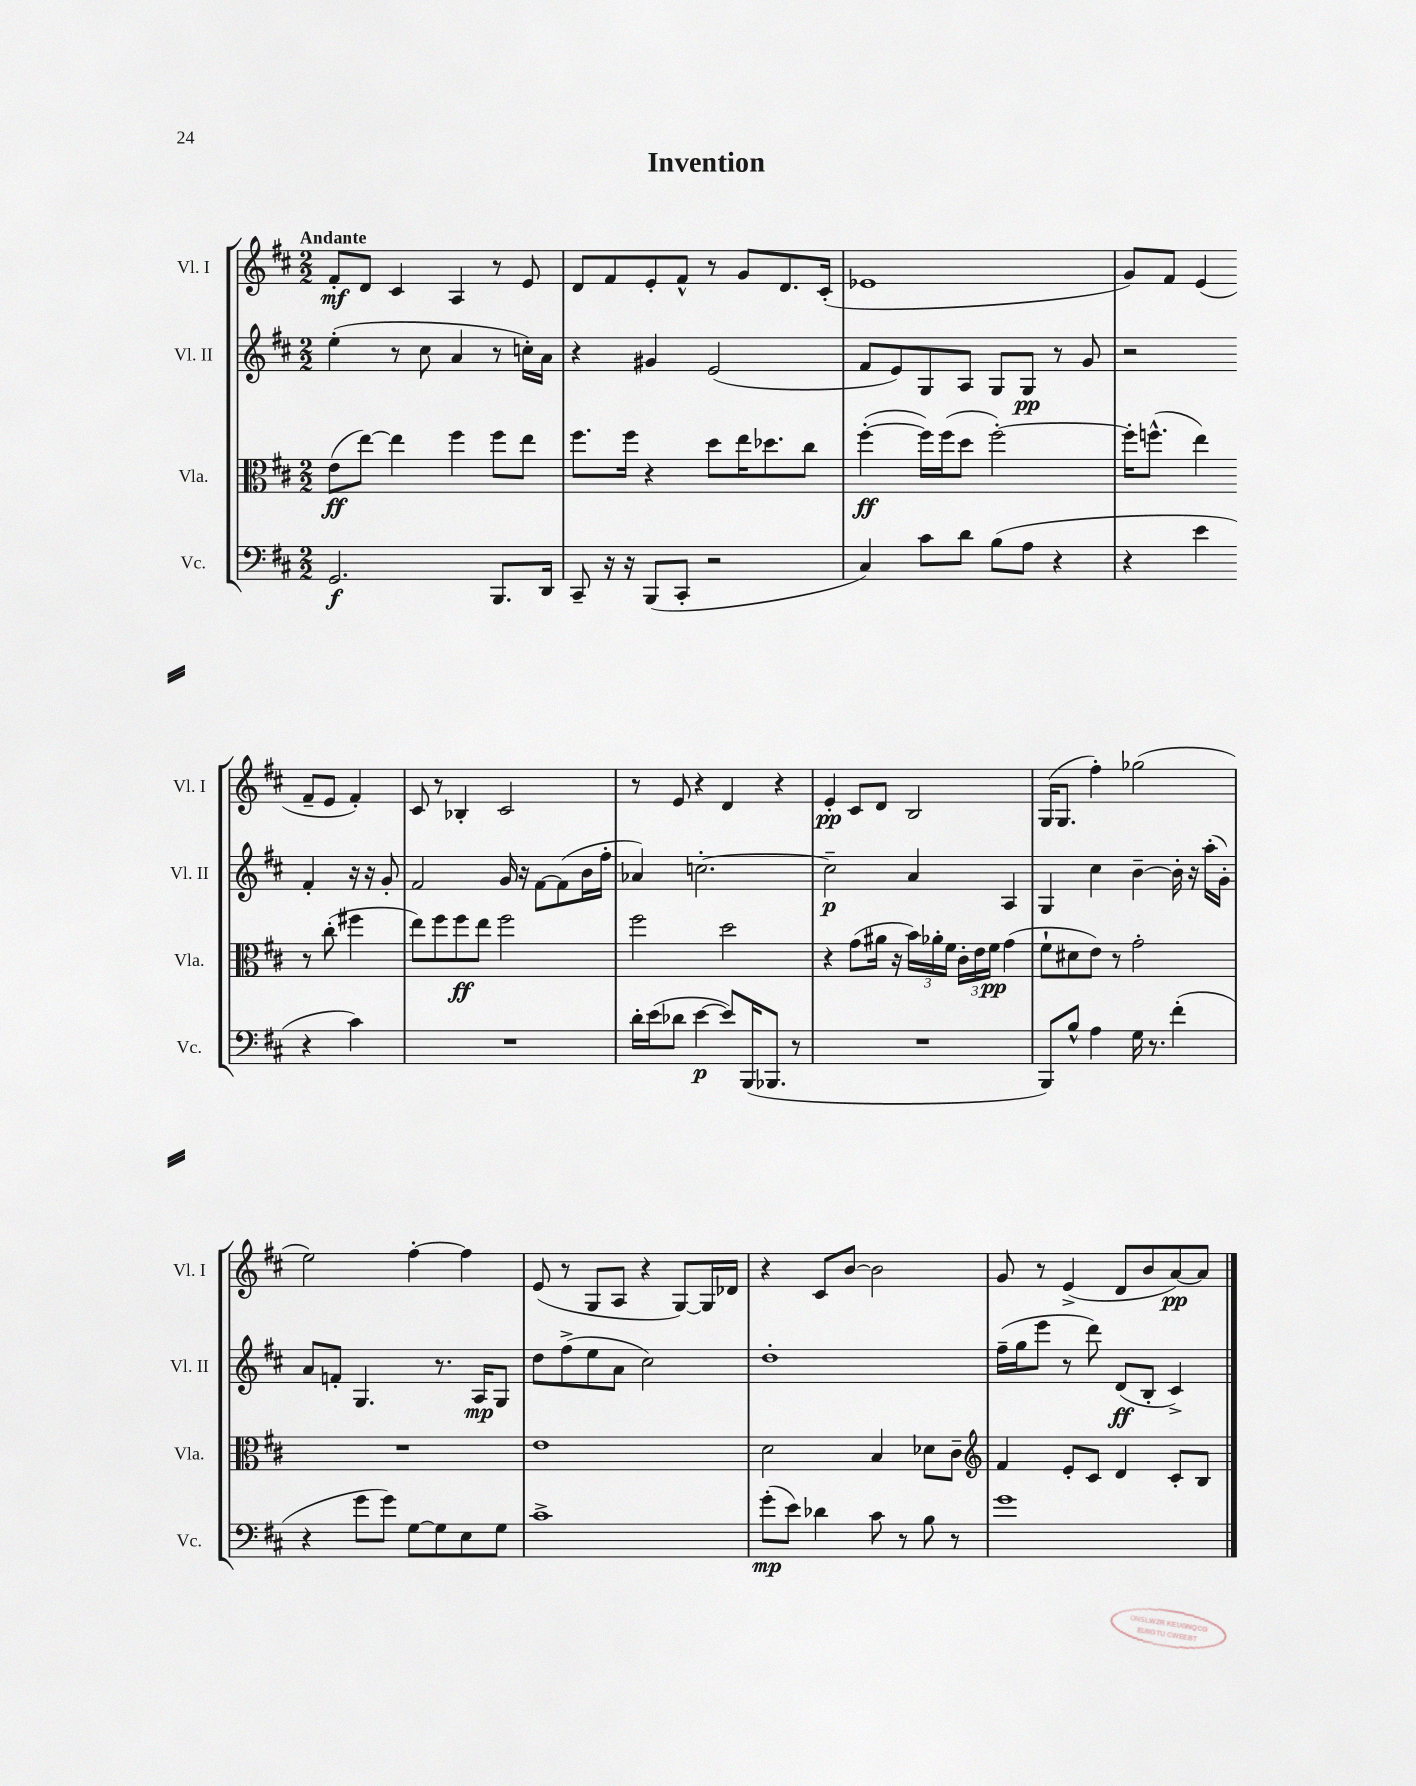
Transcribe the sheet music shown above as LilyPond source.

\header { title = "Invention" }
<<
\new StaffGroup <<
\new Staff = "s0" \with { instrumentName = "Vl. I" shortInstrumentName = "Vl. I" } {
    \clef treble \key d \major \numericTimeSignature \time 2/2 \tempo "Andante"
    \autoBeamOff fis'8[-.\mf d'8] cis'4 a4 r8 e'8 |
    d'8[ fis'8 e'8-. fis'8]-^ r8 g'8[ d'8. cis'16]-.( |
    ees'1 |
    g'8[) fis'8] e'4( fis'8[-- e'8] fis'4-.) |
    cis'8 r8 bes4-. cis'2 |
    r8 e'8 r4 d'4 r4 |
    e'4-.\pp cis'8[ d'8] b2 |
    g16[( g8.] fis''4-.) ges''2( |
    e''2) fis''4~-. fis''4 |
    e'8( r8 g8[ a8] r4 g8[~) g16 des'16] |
    r4 cis'8[ b'8]~ b'2 |
    g'8 r8 e'4->( d'8[ b'8 a'8~\pp) a'8] \bar "|." |
}
\new Staff = "s1" \with { instrumentName = "Vl. II" shortInstrumentName = "Vl. II" } {
    \clef treble \key d \major \numericTimeSignature \time 2/2
    \autoBeamOff e''4-.( r8 cis''8 a'4 r8 c''16[-.) a'16] |
    r4 gis'4 e'2( |
    fis'8[ e'8) g8 a8] g8[ g8]\pp r8 g'8 |
    r2 fis'4-. r16 r16 g'8-. |
    fis'2 g'16 r16 fis'8[~ fis'8( b'16 fis''16]-. |
    aes'4) c''2.~-. |
    c''2--\p a'4 a4 |
    g4 cis''4 b'4~-- b'16-. r16 a''16[-.( g'16]-.) |
    a'8[ f'8]-. g4. r8. a16[\mp g8] |
    d''8[ fis''8->( e''8 a'8] cis''2) |
    d''1-. |
    fis''16[--( g''16 e'''8] r8 d'''8) d'8[\ff( b8]-. cis'4->) \bar "|." |
}
\new Staff = "s2" \with { instrumentName = "Vla." shortInstrumentName = "Vla." } {
    \clef alto \key d \major \numericTimeSignature \time 2/2
    \autoBeamOff e'8[\ff( e''8]~) e''4 fis''4 fis''8[ e''8] |
    fis''8.[ fis''16] r4 d''8[ e''16 des''8. cis''8] |
    fis''4~-.\ff( fis''16[) fis''16( d''8] fis''2~-.) |
    fis''16[-. f''8.]-^( e''4) r8 cis''8-.( fis''4 |
    e''8[) fis''8 fis''8\ff e''8] fis''2 |
    fis''2 d''2 |
    r4 g'8[( ais'16] r16 \tuplet 3/2 { b'16[) aes'16-. fis'16] } \tuplet 3/2 { cis'16[-. e'16 fis'16]\pp } g'4( |
    fis'8[-! dis'8 e'8]) r8 g'2-. |
    R1 |
    e'1 |
    d'2 b4 des'8[ cis'8]-- |
    \clef treble fis'4 e'8[-. cis'8] d'4 cis'8[-. b8] \bar "|." |
}
\new Staff = "s3" \with { instrumentName = "Vc." shortInstrumentName = "Vc." } {
    \clef bass \key d \major \numericTimeSignature \time 2/2
    \autoBeamOff g,2.\f b,,8.[ d,16] |
    cis,8-- r16 r16 b,,8[( cis,8]-. r2 |
    cis4) cis'8[ d'8] b8[( a8] r4 |
    r4 e'4 r4 cis'4) |
    R1 |
    d'16[-. e'16( des'8] e'4~\p e'8[) b,,16( bes,,8.] r8 |
    R1 |
    b,,8[) b8]-^ a4 g16 r8. fis'4-.( |
    r4 g'8[ g'8]) g8[~ g8 e8 g8] |
    cis'1-> |
    g'8[-.\mp( e'8]) des'4 cis'8 r8 b8 r8 |
    g'1 \bar "|." |
}
>>
>>
\layout { \context { \Score \remove "Bar_number_engraver" } }
